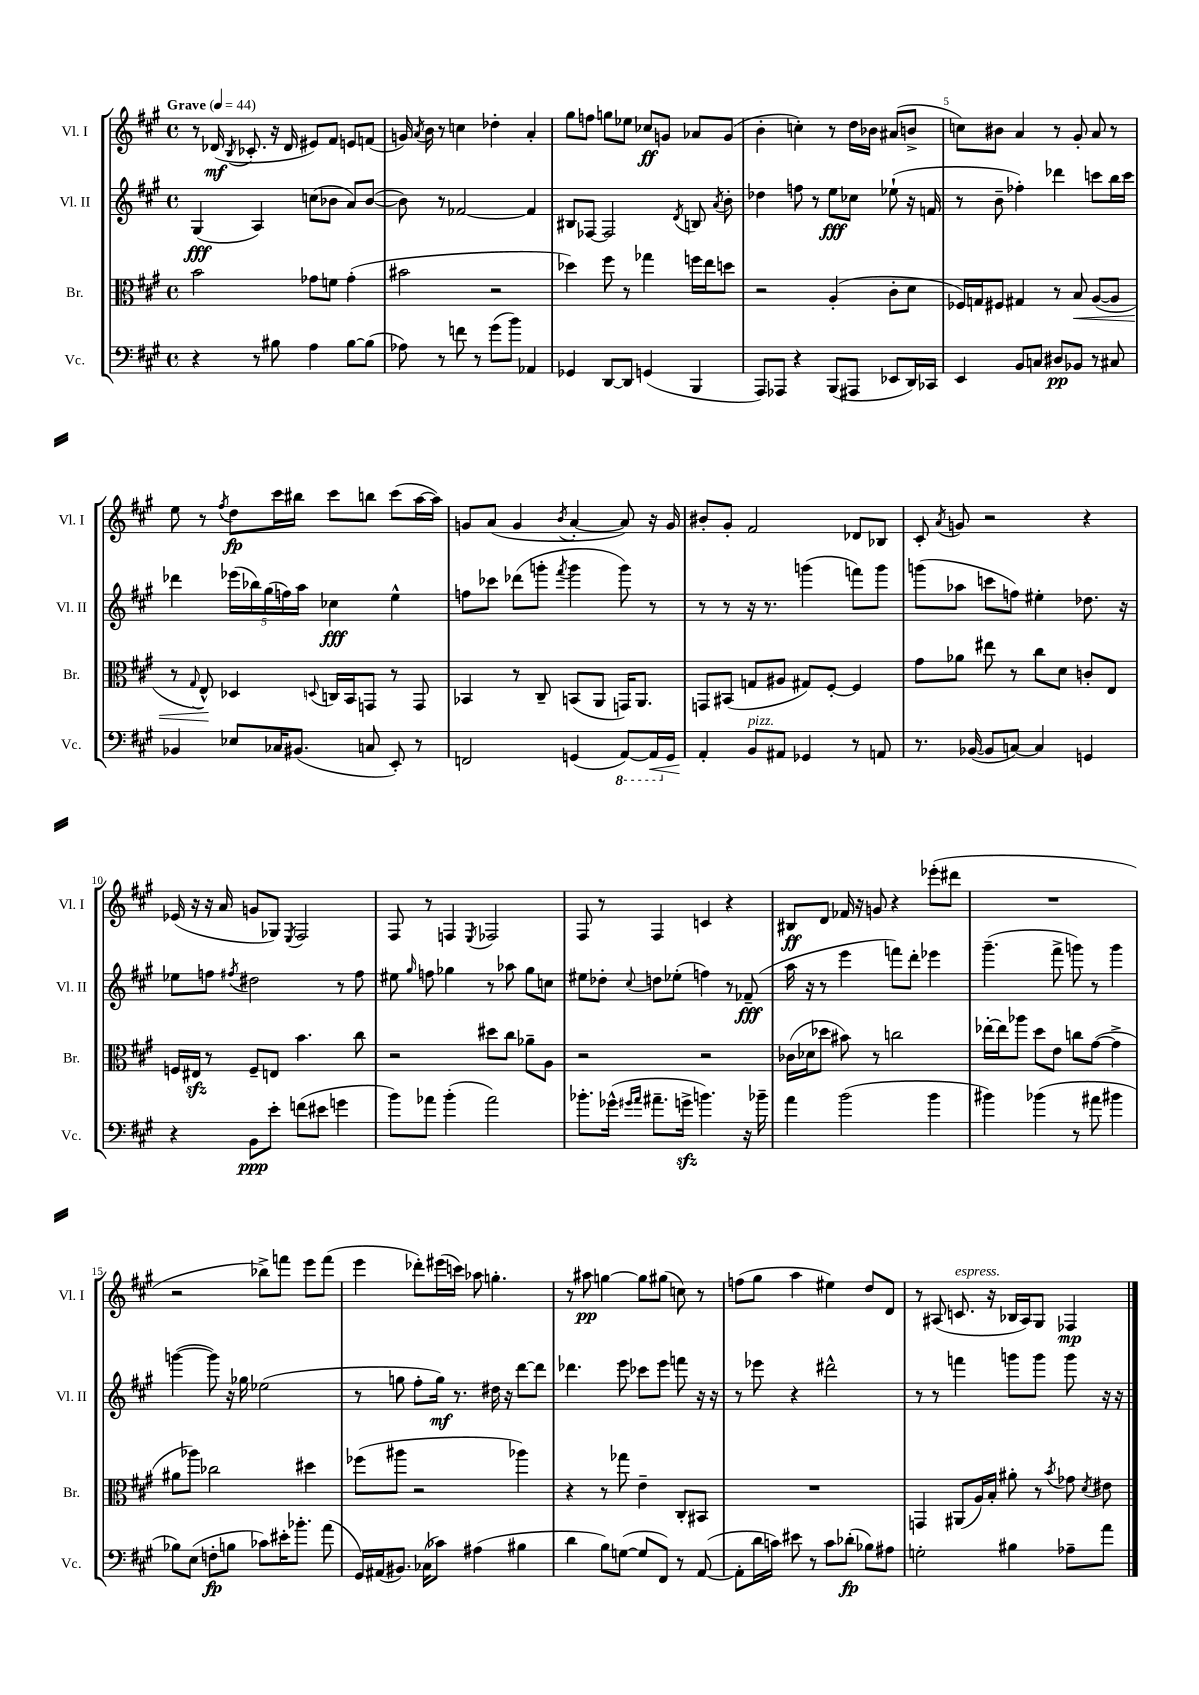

**kern	**kern	**kern	**kern
*staff4	*staff3	*staff2	*staff1
*clefF4	*clefC3	*clefG2	*clefG2
*k[f#c#g#]	*k[f#c#g#]	*k[f#c#g#]	*k[f#c#g#]
*M4/4	*M4/4	*M4/4	*M4/4
*met(c)	*met(c)	*met(c)	*met(c)
*MM44	*MM44	*MM44	*MM44
4r	2b\	(4G#/	8r
.	.	.	(16d-/
.	.	.	8qB/
.	.	.	8.c-'/
8r	.	4A/)	.
8B#\	.	.	16r
.	.	.	16d-/
4A\	8g-\L	(8cc\L	8e#/L)
.	8f\J	8b-\J	8f#/J
[8B#\L	(4g-'\	8a/L)	8e/L
(8B#\]J	.	([8b-/J	(8f/J
=	=	=	=
8A-\)	2b#\	8b-\])	16g/)
.	.	.	8qa/
.	.	.	16b\
8r	.	8r	8r
8f\	.	[2f-/	4cc\
8r	.	.	.
(8g#\L	2r	.	4dd-'\
8b\J)	.	.	.
4AA-/	.	4f-/]	4a'/
=	=	=	=
4GG-/	4dd-\)	8B#/L	8gg#\L
.	.	[8F-/J	8ff\J
[8DD/L	8ff#\	2F-/]	8gg\L
8DD/]J	8r	.	8ee-\J
(4GG/	4gg-\	.	8cc-/L
.	.	.	8g/J
.	.	8qd/	.
4BBB/	16ff\LL	8B/	8a-/L
.	16ee\J	.	.
.	.	8qa/	.
.	8dd\J	8b'\	(8g/J
=	=	=	=
8AAA/L)	2r	4dd-\	4b'\
8AAA-/J	.	.	.
4r	.	8ff\	4cc'\)
.	.	8r	.
(8BBB/L	(4A'/	8ee\L	8r
8AAA#/J	.	8cc-\J	16dd\LL
.	.	.	16b-\JJ
8EE-/L	8c#'\L	(8ee-`\	(8a#/L
16DD/L)	8d\J	16r	8b^/J
16CC-/JJ	.	16f/	.
=	=	=	=
4EE/	16F-/LL)	8r	8cc\L)
.	16G/J	.	.
.	8F#/J	8b~\	8b#\J
8BB/L	4G#/	4ff-'\)	4a/
8C/J	.	.	.
8D#/L	8r	4ddd-\	8r
8BB-/J	8B/	.	8g#'/
8r	([8A/L	8ccc\L	8a/
8C#/	8A/]J	16bb\L	8r
.	.	16ccc\JJ	.
=	=	=	=
4BB-/	8r	4ddd-\	8ee\
.	8qqG#/	.	.
.	8E^^/)	.	8r
.	.	.	8qff#/
8E-/L	4D-/	(20eee-\LL	8dd\L
.	.	20bb-\)	.
.	.	(20gg#\	.
16C-/K	.	.	16ccc#\L
.	.	20ff\)	.
(8.BB#/J	.	.	16bb#\JJ
.	.	20aa\JJ	.
.	8qqD/	.	.
.	16C/LL	4cc-\	8ccc#\L
.	16BB/J	.	.
8C/	8GG/J	.	8bb\J
8EE'/)	8r	4ee^^\	(8ccc#\L
8r	8GG/	.	[16aa\L
.	.	.	16aa\]JJ)
=	=	=	=
2FF/	4BB-/	8ff\L	8g/L
.	.	8ccc-\J	(8a/J
.	8r	(8ddd-\L	4g/
.	8C#~/	8ggg'\J	.
.	.	8qfff#/	8qb/
(4GG/	(8BB/L	4ggg\	[4a'/
.	8AA/J	.	.
[8AAA/L)	16GG/LK)	8ggg\)	8a/])
.	8.AA/J	.	.
16AAA/]L	.	8r	16r
16GG/JJ	.	.	16g/
=	=	=	=
4AA'/	8GG/L	8r	8b#'/L
.	(8BB#/J	8r	8g#'/J
8BB/L	8G/L	16r	2f#/
.	.	8.r	.
8AA#/J	8A#/J	.	.
4GG-/	8G#/L)	(4ggg\	.
.	[8F#'/J	.	.
8r	4F#/]	8fff\L)	8d-/L
8AA/	.	8ggg\J	8B-/J
=	=	=	=
8.r	8g#\L	(8ggg\L	8c#'/
.	.	.	8qa/
.	8a-\J	8aa-\J	8g/
([16BB-/	.	.	.
8BB-/]L	8ee#\	8ccc\L	2r
[8C/J)	8r	8ff\J)	.
4C/]	8cc#\L	4ee#'\	.
.	8d\J	.	.
4GG/	8c'/L	8.dd-\	4r
.	8E/J	.	.
.	.	16r	.
=	=	=	=
4r	16F/LL	8ee-\L	(16e-/
.	16E#/JJ	.	16r
.	8r	8ff\J	16r
.	.	.	16a/
.	.	8qff#/	.
8BB\L	8F~/L	2dd#\	8g/L
8e'\J	8E/J	.	8G-/J)
.	.	.	8qE/
(8f\L	4.b\	.	2F#/
8e#\J	.	.	.
4g\	.	8r	.
.	8cc#\	8ff#\	.
=	=	=	=
8b\L)	2r	8ee#\	8F#/
.	.	16qqgg#/	.
8a-\J	.	8ff\	8r
(4b'\	.	4gg-\	4F/
.	.	.	8qE/
2a-\)	8dd#\L	8r	2F-/
.	8cc#\J	8aa-\	.
.	8a-~\L	8gg-\L	.
.	8A\J	8cc\J	.
=	=	=	=
8.b-'\L	2r	8ee#\L	8F#/
.	.	8dd-'\J	8r
(16g-^^\Jk	.	.	.
16qqg#/LL	.	.	.
16qqa/JJ	.	8qqcc#/	.
8.a#~\L	.	8dd\L	4F#/
.	.	(8ee-'\J	.
16g^\Jk	.	.	.
4.b\)	2r	4ff\)	4c/
.	.	8r	4r
16r	.	(8f-~/	.
16b-~\	.	.	.
=	=	=	=
4a\	(16c-\LL	16aa\	8B#/L
.	16d-\J	16r	.
.	8dd-\J	8r	8d/J
(2b\	8b#\)	4eee\	16f-/
.	.	.	16r
.	8r	.	8g/
.	2cc\	8fff\L)	4r
.	.	8ddd'\J	.
4b\	.	4eee-\	(8eee-'\L
.	.	.	8ddd#\J
=	=	=	=
4b#\)	[16ee-'\LL	(4.ggg#~\	1r
.	16ee-\]J	.	.
.	8aa-\J	.	.
(4b-\	8dd\L	.	.
.	8e\J	8fff#^\	.
8r	8cc\L	8ggg\)	.
8a#\	([8g#\J	8r	.
4b#\	4g#^\]	4ggg\	.
=	=	=	=
8B-\L)	8a#\L	([4ggg\	2r
(8E\J	8aa-\J)	.	.
8F'\L	2cc-\	8ggg\])	.
8B\J	.	16r	.
.	.	16gg-\	.
8c-\L)	.	(2ee-\	8bb-^\L)
16e#'\K	.	.	8fff\J
8.b-'\J	.	.	.
.	4dd#\	.	8eee\L
(8a\	.	.	(8fff\J
=	=	=	=
16GG#/LL)	(8ff-\L	8r	4eee\
(16AA#/J	.	.	.
8.BB#/J)	8aa#\J	8gg\	.
.	2r	8ff#'\L	8ddd-'\L)
(16C-\LK	.	.	.
8c-\J)	.	16gg\Jk)	(16eee#\L
.	.	8.r	16ccc\JJ)
(4A#\	.	.	8aa-\
.	.	16dd#\	4.gg'\
.	.	16r	.
4B#\	4aa-\)	[8ddd\L	.
.	.	8ddd\]J	.
=	=	=	=
4d\	4r	4.ddd-\	8r
.	.	.	8aa#\
8B\L)	8r	.	[4gg\
([8G\J	8gg-\	8eee\	.
8G/]L	4e~\	8ccc-\L	8gg\]L
8FF#/J)	.	8eee\J	(8gg#\J
8r	8C#'/L	8fff\	8cc\)
([8AA/	8BB#/J	16r	8r
.	.	16r	.
=	=	=	=
8AA'\]L	1r	8r	(8ff\L
16d\L	.	8eee-\	8gg#\J
16c\JJ)	.	.	.
8e#\	.	4r	4aa\
8r	.	.	.
8c\L	.	2ddd#^^\	4ee#\)
(8d-'\J	.	.	.
8B-\L)	.	.	8dd/L
8A#\J	.	.	8d/J
=	=	=	=
2G'\	4GG/	8r	8r
.	.	8r	(8A#/
.	(8AA#/L	4fff\	8.c/
.	16A/L)	.	.
.	16B'/JJ	.	16r
4B#\	8a#'\	8ggg\L	16B-/LL
.	.	.	16A#/J)
.	8r	8ggg\J	8G#/J
.	8qb/	.	.
8A-~\L	8g-\	8ggg\	4F-/
.	8qd/	.	.
8a\J	8e#\	16r	.
.	.	16r	.
==	==	==	==
*-	*-	*-	*-
